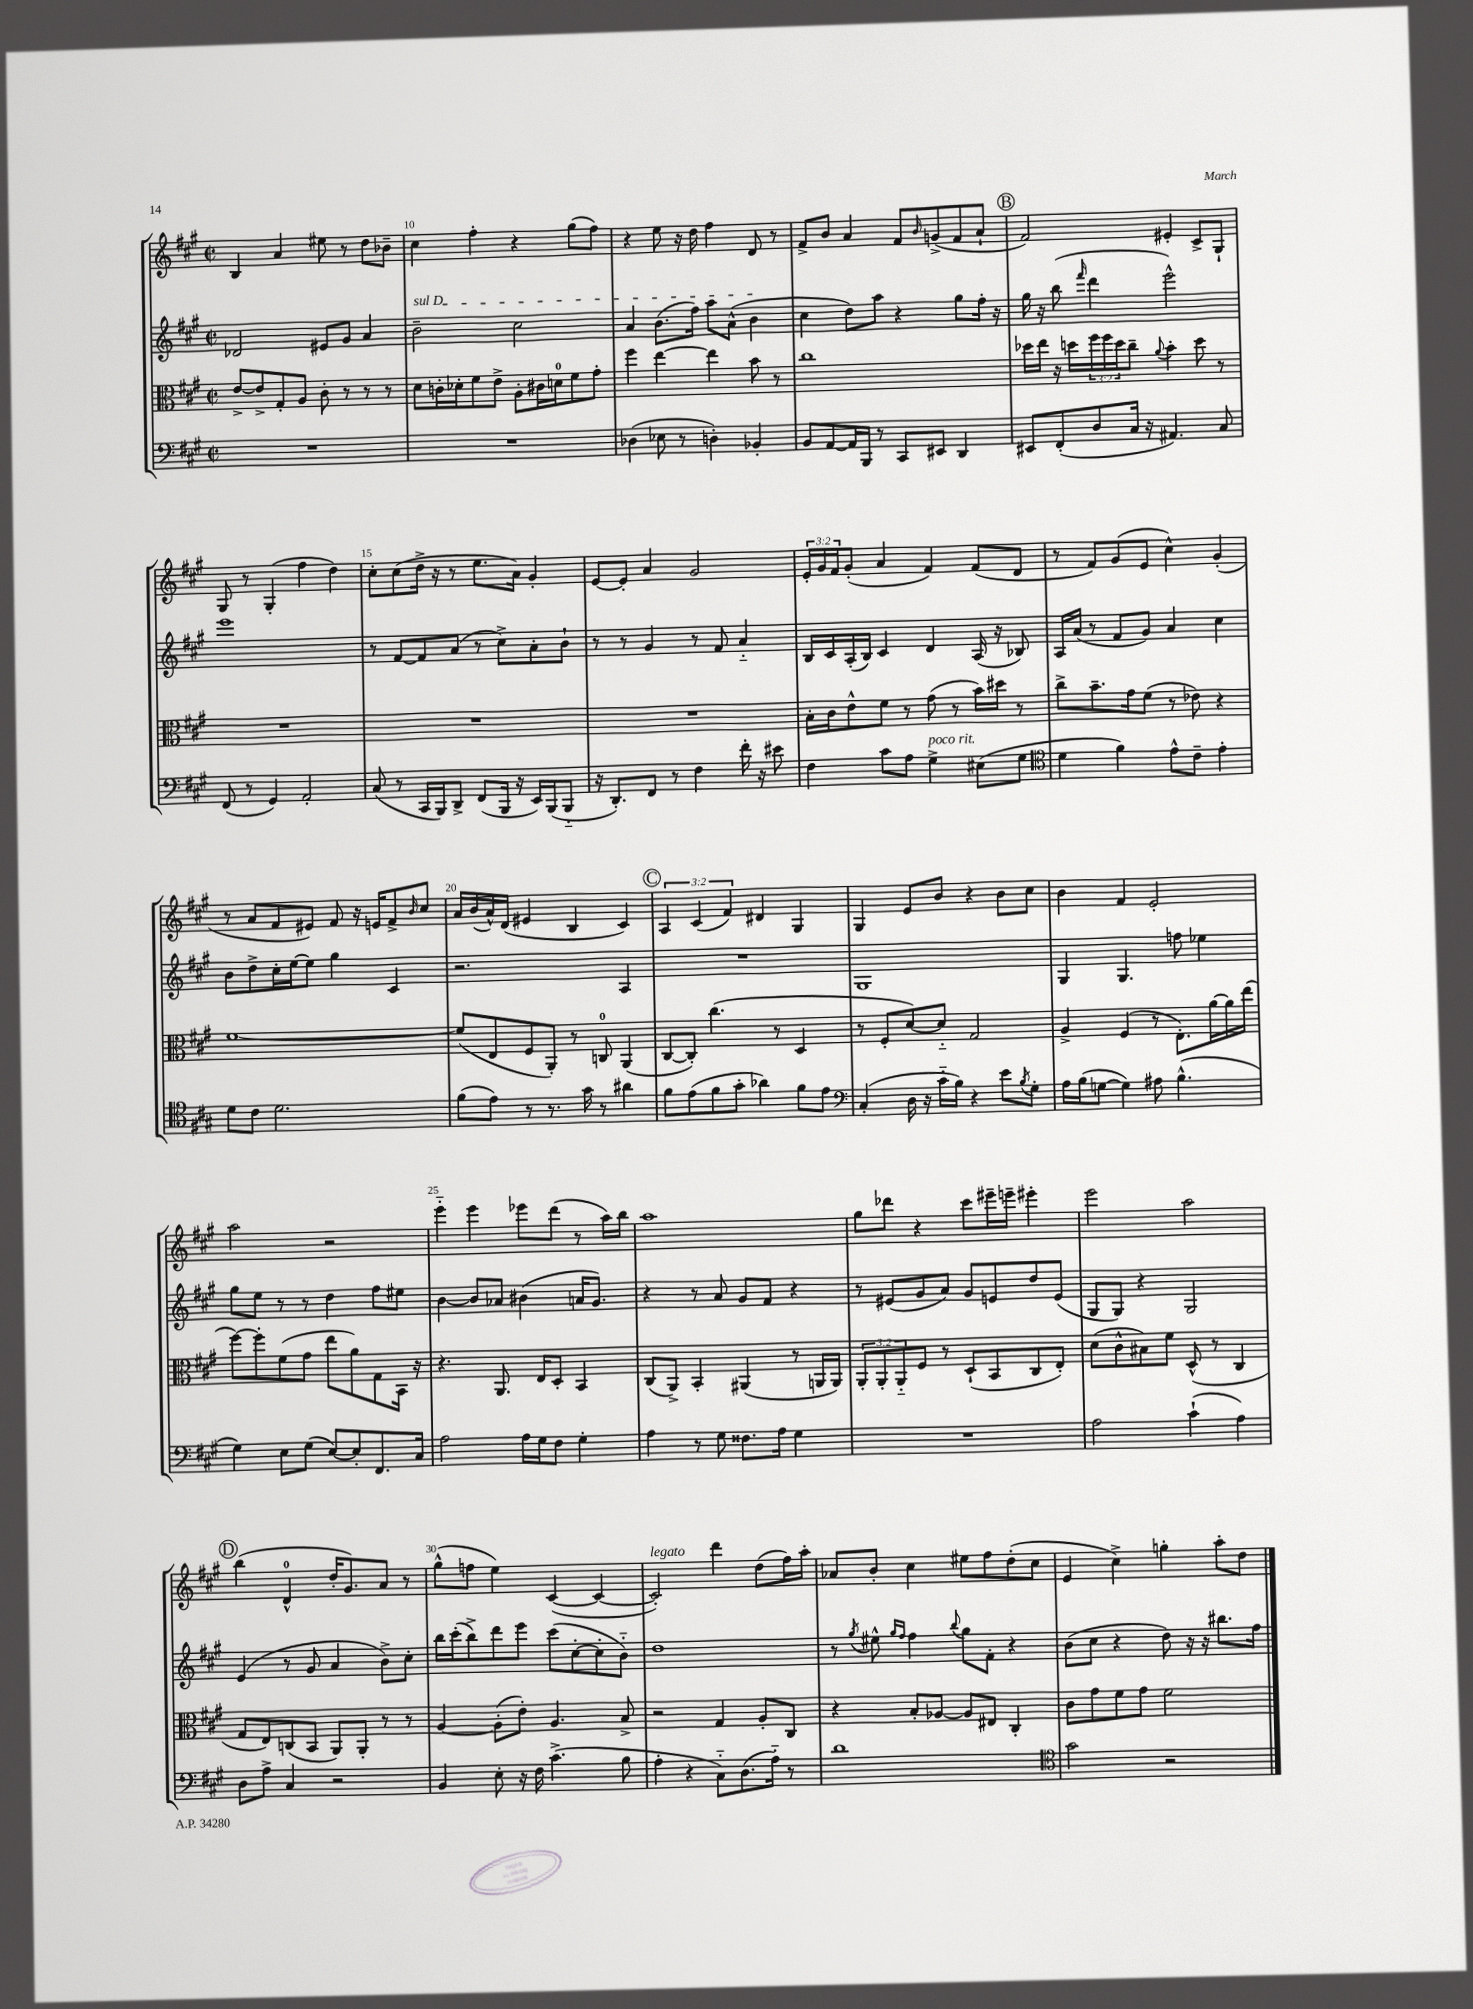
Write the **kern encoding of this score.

**kern	**kern	**kern	**kern
*staff4	*staff3	*staff2	*staff1
*clefF4	*clefC3	*clefG2	*clefG2
*k[f#c#g#]	*k[f#c#g#]	*k[f#c#g#]	*k[f#c#g#]
*M2/2	*M2/2	*M2/2	*M2/2
*met(c|)	*met(c|)	*met(c|)	*met(c|)
1r	[8e^	2d-	4B
.	8e^]	.	.
.	8G#'	.	4a
.	8A	.	.
.	8c#'	8e#	8ee#
.	8r	8g#	8r
.	8r	4a	8dd
.	8r	.	8b-~
=	=	=	=
1r	8d	2b~	4cc#
.	16c'	.	.
.	16d-'	.	.
.	8f#	.	4ff#'
.	8e^	.	.
.	8A'	2cc#	4r
.	16c#	.	.
.	16d	.	.
.	8f#	.	(8gg#
.	8g#'	.	8ff#)
=	=	=	=
(4D-	4ff#	4a	4r
8E-	[4ee	(8.b	8ee
8r	.	.	16r
.	.	16ff#)	16dd
4D')	4ee]	8aa	4ff#
.	.	(8a^^	.
4BB-'	8b	4b	8d
.	8r	.	8r
=	=	=	=
8BB	1cc#	4cc#	8f#^
[8AA	.	.	8b
16AA]	.	8dd)	4a
16BBB	.	.	.
8r	.	8aa	.
8CC#	.	4r	8f#
.	.	.	16qqb
8EE#	.	.	(8g^
4DD	.	8gg#	8f#
.	.	16ff#'	8a`
.	.	16r	.
=	=	=	=
8EE#	16dd-	16gg#	2f#)
.	16ee	16r	.
(8FF#'	16r	(8bb	.
.	16dd	.	.
.	.	16qqfff#	.
8D	24ff#	4ddd	.
.	24ff#	.	.
.	24dd	.	.
16C#	8cc#~	.	.
16r	.	.	.
.	8qqa	.	.
4.AA#)	4b'	2eee^^)	4e#'
.	8dd	.	8c#^
8C#	8r	.	8G#`
=	=	=	=
(8FF#	1r	1eee	8G#
8r	.	.	8r
4GG#)	.	.	(4G#'
2AA'	.	.	4ff#
.	.	.	4dd)
=	=	=	=
(8C#	1r	8r	8cc#'
8r	.	[8f#	(8cc#
16CC#	.	8f#]	16dd^
16BBB)	.	.	16r
8DD^	.	(8a	8r
(8FF#	.	8r	8.ee
16BBB	.	8cc#^)	.
16r	.	.	16a)
16EE)	.	8a'	4g#'
(16BBB	.	.	.
8BBB'~	.	8b`	.
=	=	=	=
16r	1r	8r	[8e
8.DD')	.	.	.
.	.	8r	8e']
8FF#	.	4g#	4a
8r	.	.	.
4F#	.	8r	2g#
.	.	8f#	.
16f#'	.	4a'~	.
16r	.	.	.
8e#	.	.	.
=	=	=	=
4F#	16B'	16B	24e'
.	.	.	24g#
.	16c#	16c#	.
.	.	.	24f#
.	8e^^	(16A'	(8g#'
.	.	16B)	.
8c#	8f#	4c#	4a
8A	8r	.	.
4G#^	(8g#	4d	4f#)
.	8r	.	.
(8E#	16b)	(16A	(8f#
.	16dd#	16r	.
8G#	8r	8B-)	8d
=	=	=	=
*clefC4	*	*	*
4d	8cc#^	16A	8r
.	.	(16a	.
.	8.b~	8r	8f#)
4f#)	.	8f#	(8g#
.	16g#	.	.
.	(8f#	8g#)	8e
8e^^	8r	4a	4cc#^^)
8c#~	8e-)	.	.
4e'	4r	4cc#	(4g#'
=	=	=	=
8d	[1f#	8b	8r
8c#	.	8dd^	8a
2.d	.	16cc#'	8f#
.	.	[16ee	.
.	.	8ee]	8e#)
.	.	4gg#	8f#
.	.	.	16r
.	.	.	16e
.	.	4c#	8f#^
.	.	.	16qqb
.	.	.	8cc#
=	=	=	=
(8f#	(8f#]	2.r	16a
.	.	.	(16b
8e)	8E	.	16a^^)
.	.	.	(16d
8r	8F#	.	4e#
8.r	8AA')	.	.
.	8r	.	4B
16g#	.	.	.
8r	8C	.	.
4a#	(4AA	4A	4c#)
=	=	=	=
8f#	[8C#	1r	6A
(8e	8C#'])	.	.
.	.	.	(6c#
8f#	(4.cc#	.	.
.	.	.	6f#)
8g#'	.	.	.
4a-)	.	.	4d#
.	8r	.	.
8f#	4D	.	4G#
8e	.	.	.
=	=	=	=
*clefF4	*	*	*
(4C#'	8r	1G#	4G#
.	8F#'	.	.
16D	[8d)	.	8e
16r	.	.	.
16c#'~	8d'~]	.	8b
16B)	.	.	.
4r	2G#	.	4r
8e	.	.	8b
8qB	.	.	.
8G#'	.	.	8cc#
=	=	=	=
16A	4A^	4G#	4b
(16B	.	.	.
[8G	.	.	.
4G])	(4F#	4.G#	4f#
8A#	8r	.	2e'
(4.B^^	8.E')	8ff	.
.	.	4ee-	.
.	[16a	.	.
.	16a]	.	.
.	(16ee	.	.
=	=	=	=
4G#)	[8ff#)	8gg#	2aa
.	8ff#']	8ee	.
8E	(8f#	8r	.
(8G#	8g#	8r	.
[8E)	8ee	4dd	2r
8E']	8a)	.	.
8.FF#	8G#	8ff#	.
.	16BB	8ee#	.
16C#	16r	.	.
=	=	=	=
2A	4.r	[4b	4eee'~
.	.	8b]	4eee
.	8.AA	8a-	.
16A	.	(4b#	8eee-
16G#	16E	.	.
8F#	8D'	.	(8ddd
4G#'	4BB	16a	8r
.	.	8.g#)	.
.	.	.	16aa)
.	.	.	16bb
=	=	=	=
4A	(8C#	4r	1aa
.	8AA^)	.	.
8r	4BB'	8r	.
8G#	.	8a	.
8.F##	(4AA#	8g#	.
.	.	8f#	.
16A	.	.	.
4G#	8r	4r	.
.	16AA	.	.
.	16AA)	.	.
=	=	=	=
1r	12AA'	8r	8gg#
.	12AA'	.	.
.	.	(8e#	8ddd-
.	12AA'~	.	.
.	8F#	8g#	4r
.	8r	8a)	.
.	(8D`	8g#	8ccc#
.	8BB	8e	16eee#~
.	.	.	16eee~
.	8C#	8dd	4eee#'
.	8E')	(8e	.
=	=	=	=
2A	(8d	8G#	2eee
.	8c#^^	8G#)	.
.	8B#)	4r	.
.	8f#	.	.
(4c#`	(8D^^	2G#	2aa
.	8r	.	.
4A)	4C#	.	.
=	=	=	=
8D	8G#	(4e	(4bb
8A^	8E)	.	.
4C#	(8C	8r	4d^^
.	8BB	8g#	.
2r	8AA)	4a	16dd'
.	.	.	8.g#)
.	8AA'	.	.
.	8r	8b^)	8a
.	8r	8cc#'	8r
=	=	=	=
4BB	[4A	16bb	(8gg#^^
.	.	(16ccc#'	.
.	.	8bb^)	8ff
8E'	(8A']	8ddd	4ee)
16r	8e')	8eee	.
16F#	.	.	.
(4.c#^	4.A	(8ccc#	([4c#
.	.	[8cc#'	.
.	.	8cc#']	4c#_
8B	8B^	8b'~)	.
=	=	=	=
4A'	2r	1dd	2c#'])
4r	.	.	.
8C#'~)	4G#	.	4ddd
(8.D	.	.	.
.	8A'	.	(8dd
16A'~)	.	.	.
8r	8C#	.	16ff#)
.	.	.	16aa'
=	=	=	=
1d	4r	8r	8a-
.	.	8qgg#	.
.	.	8ee#^^	8b'
.	.	16qqgg#	.
.	.	16qqff#	.
.	8B'	4ff#	4cc#
.	[8A-	.	.
.	.	8qqbb	.
.	8A-]	8gg#	8ee#
.	8E#	8f#'	8ff#
.	4C#'	4r	(8dd'
.	.	.	8cc#
=	=	=	=
*clefC4	*	*	*
2g#	8c#	(8b	4e
.	8g#	8cc#	.
.	8f#	4r	4cc#^)
.	8g#	.	.
2r	2f#	8dd)	4gg'
.	.	16r	.
.	.	16r	.
.	.	8.bb#	8aa'
.	.	.	8dd
.	.	16ff#	.
==	==	==	==
*-	*-	*-	*-
